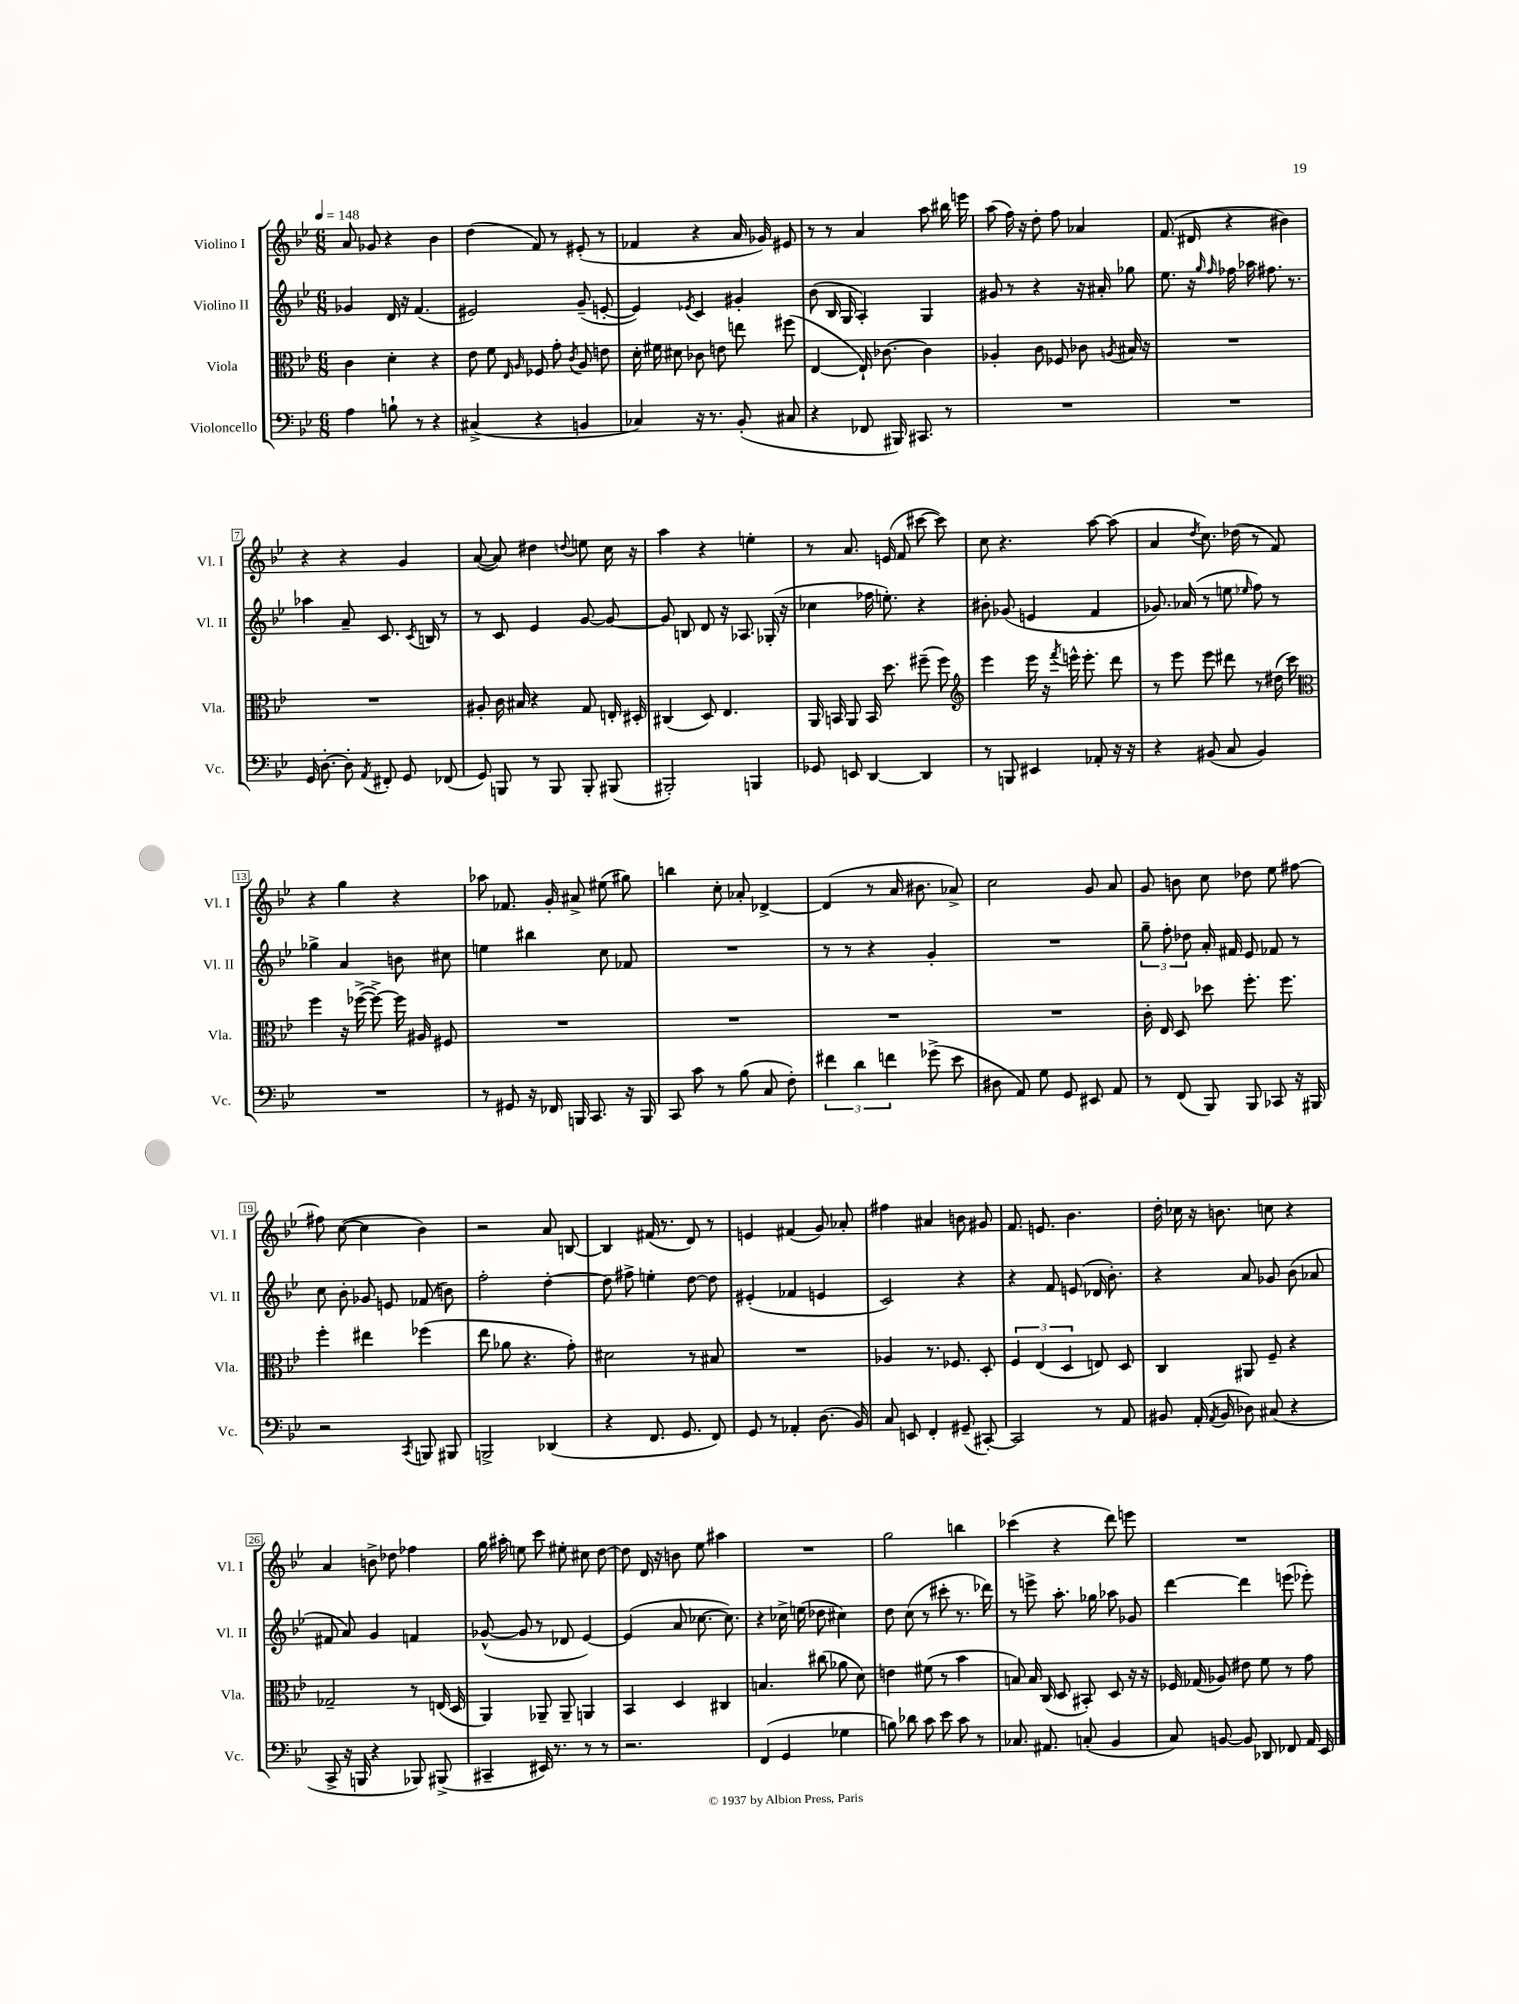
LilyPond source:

<<
\new StaffGroup <<
\new Staff = "s0" \with { instrumentName = "Violino I" shortInstrumentName = "Vl. I" } {
    \clef treble \key bes \major \numericTimeSignature \time 6/8 \tempo 4 = 148
    \autoBeamOff a'8 ges'8 r4 bes'4 |
    d''4( f'8) r8 eis'8-.( r8 |
    fes'4 r4 a'16 ges'16) eis'8 |
    r8 r8 a'4 a''8 bis''16 e'''16 |
    a''8( f''16) r16 d''8-. f''8 aes'4 |
    f'8.( dis'16 r4 bis'4) |
    r4 r4 g'4 |
    a'8~( a'8) dis''4 \appoggiatura { d''8 } e''8 c''16 r16 |
    a''4 r4 e''4-. |
    r8 a'8. e'16( f'8 cis'''8~ cis'''8) |
    c''8 r4. a''8~ a''8( |
    a'4 \acciaccatura { d''8 } c''8.) des''16( r8 f'8) |
    r4 g''4 r4 |
    aes''8 fes'8. g'16-. ais'8-> eis''8( gis''8) |
    b''4 c''8-. aes'8-. des'4~-> |
    des'4( r8 a'16 bis'8. aes'8->) |
    c''2 g'8 a'8 |
    g'8 b'8 c''8 des''8 ees''8 fis''8~ |
    fis''8 c''8~( c''4 bes'4) |
    r2 a'8 b8~ |
    b4 fis'16( r8. d'8) r8 |
    e'4 fis'4( g'8) aes'8-. |
    fis''4 ais'4 b'8 gis'8 |
    f'8. e'8. bes'4. |
    d''16-. ces''16 r16 b'8. c''8 r4 |
    a'4 b'8-> des''8 fes''4 |
    g''16 ais''16-. e''8 c'''8 eis''8-. cis''8 d''8~ |
    d''8 d'16 r16 b'8 ees''8 ais''4 |
    R2. |
    g''2 b''4 |
    ces'''4( r4 d'''8) e'''8 |
    R2. \bar "|." |
}
\new Staff = "s1" \with { instrumentName = "Violino II" shortInstrumentName = "Vl. II" } {
    \clef treble \key bes \major \numericTimeSignature \time 6/8
    \autoBeamOff ges'4 d'16 r16 f'4.( |
    eis'2) g'8--( e'8~-. |
    e'4) \acciaccatura { ees'8 } c'4 gis'4-. |
    bes'8( bes16 g16 a4-.) g4 |
    gis'8 r8 r4 r16 ais'16-. ges''8 |
    ees''8. r16 \grace { g''16 f''16 } fes''16 aes''16 fis''8. r8. |
    aes''4 a'8-- c'8. \acciaccatura { c'8 } b16 r8 |
    r8 c'8 ees'4 g'8~ g'8~ |
    g'8 b8 d'8 r16 aes8. ges16-.( r16 |
    ces''4 fes''16 e''8.-.) r4 |
    bis'8-. ges'8( e'4 f'4 |
    ges'8.) aes'16( r8 e''8 \grace { ees''16 } f''8) r8 |
    ges''4-> a'4 b'8 cis''8 |
    e''4 bis''4 c''8 fes'8 |
    R2. |
    r8 r8 r4 g'4-. |
    R2. |
    \tuplet 3/2 { g''8-- f''8-. des''8 } a'16-. fis'16 ees'8 fes'8 r8 |
    c''8 bes'8-. ges'8 e'8 fes'8( b'8) |
    f''2-. d''4~-. |
    d''8 fis''8-> e''4-. d''8~ d''8 |
    eis'4-.( fes'4 e'4 |
    c'2) r4 |
    r4 f'8 e'8( des'16 bes'8.-.) |
    r4 a'8 ges'8 bes'8( aes'8 |
    fis'8 a'8) g'4 f'4 |
    ges'8~-^( ges'8 r8 des'8 ees'4~) |
    ees'4( a'8 ces''8.~ ces''8.) |
    r4 ces''16-> e''16( des''8 cis''4) |
    d''8 c''8( r8 cis'''8-. r8. des'''16) |
    r8 e'''8-> a''8.-. ges''16 aes''8 ges'8 |
    d'''4~ d'''4 e'''8( ees'''8-.) \bar "|." |
}
\new Staff = "s2" \with { instrumentName = "Viola" shortInstrumentName = "Vla." } {
    \clef alto \key bes \major \numericTimeSignature \time 6/8
    \autoBeamOff c'4 d'4-. r4 |
    ees'8 f'8 \grace { ees16 a16 } fes8 g'8-. \acciaccatura { c'8 } a8 e'8 |
    d'16-. fis'16 dis'8 ces'8 e'8 e''8 fis''8( |
    ees4~ ees16-!) ces'8.~ ces'4 |
    aes4-. c'8 fes8 ces'8 \acciaccatura { a8 } bis16 r16 |
    R2. |
    R2. |
    ais8-. c'16 bis16 r4 g8 e16-. dis16-. |
    cis4( d8) ees4. |
    a,16 b,16 a,8 b,16 d''8. fis''8--( fis''8) |
    \clef treble ees'''4 ees'''16 r16 \acciaccatura { f'''8 } e'''16-^ e'''8.-. d'''8 |
    r8 ees'''8 ees'''8 dis'''8 r8 dis''16( c'''16) |
    \clef alto f''4 r16 fes''16~->( fes''8~->) fes''16 ais16 fis8 |
    R2. |
    R2. |
    R2. |
    R2. |
    c'16-. ees16 d8 des''8 f''8.-. f''8. |
    f''4-. eis''4 fes''4( |
    ees''8 aes'8 r4. g'8-.) |
    dis'2 r8 bis8 |
    R2. |
    aes4 r8. fes8. d8-. |
    \tuplet 3/2 { f4 ees4( d4 } e8) d8 |
    c4 ais,8 f8-- r4 |
    ges2-- r8 e16( d16 |
    a,4) aes,8-- aes,8-- a,4 |
    bes,4 d4 cis4 |
    b4. cis''8( aes'8 d'8) |
    e'4 fis'8( r8 bes'4 |
    b8) b16 c16( d8 bis,8-.) d8 r16 r16 |
    fes16 ges16( aes8) eis'8 f'8 r8 g'8 \bar "|." |
}
\new Staff = "s3" \with { instrumentName = "Violoncello" shortInstrumentName = "Vc." } {
    \clef bass \key bes \major \numericTimeSignature \time 6/8
    \autoBeamOff a4 b8-! r8 r4 |
    cis4->( r4 b,4 |
    ces4) r16 r8. bes,8-.( cis8 |
    r4 fes,8 bis,,16) cis,8. r8 |
    R2. |
    R2. |
    g,16 d8.~-. d8-. \acciaccatura { a,8 } fis,8-. g,8 fes,8( |
    g,8) b,,8 r8 b,,8 b,,8-. bis,,8( |
    bis,,2-.) b,,4 |
    ges,8 e,8 d,4~ d,4 |
    r8 b,,8 eis,4 aes,8-. r16 r16 |
    r4 bis,8( c8 bis,4) |
    R2. |
    r8 gis,8 r16 fes,16 b,,16 c,8. r16 b,,16 |
    c,8 c'8 r8 bes8( c8 f8-.) |
    \tuplet 3/2 { fis'4 d'4 f'4 } ges'8->( ees'8 |
    dis8 a,8) g8 g,8 eis,8 a,8 |
    r8 f,8( bes,,8) bes,,8 ces,8 r16 bis,,16 |
    r2 \acciaccatura { c,8 } b,,8 bis,,8 |
    b,,2-> des,4( |
    r4 f,8. g,8. f,8) |
    g,8 r8 aes,4-. d8.( bes,16) |
    c8 e,8 f,4-. gis,8--( cis,8~-.) |
    cis,2 r8 a,8 |
    bis,8 a,16-.( \acciaccatura { a,8 } bis,16 des8) cis8( r4 |
    c,8-> r16 b,,16 r4 bes,,8) bis,,8->( |
    cis,4-- eis,16) r8. r8 r8 |
    r2. |
    f,4( g,4 ges4 |
    b8) des'8 c'8 ees'8 c'8 r8 |
    ces8. ais,8. c8-.( bes,4 |
    c8) b,8~ b,8 des,8 fes,8 a,16 ees,16 \bar "|." |
}
>>
>>
\layout { \context { \Score \override BarNumber.stencil = #(make-stencil-boxer 0.1 0.3 ly:text-interface::print) } }
